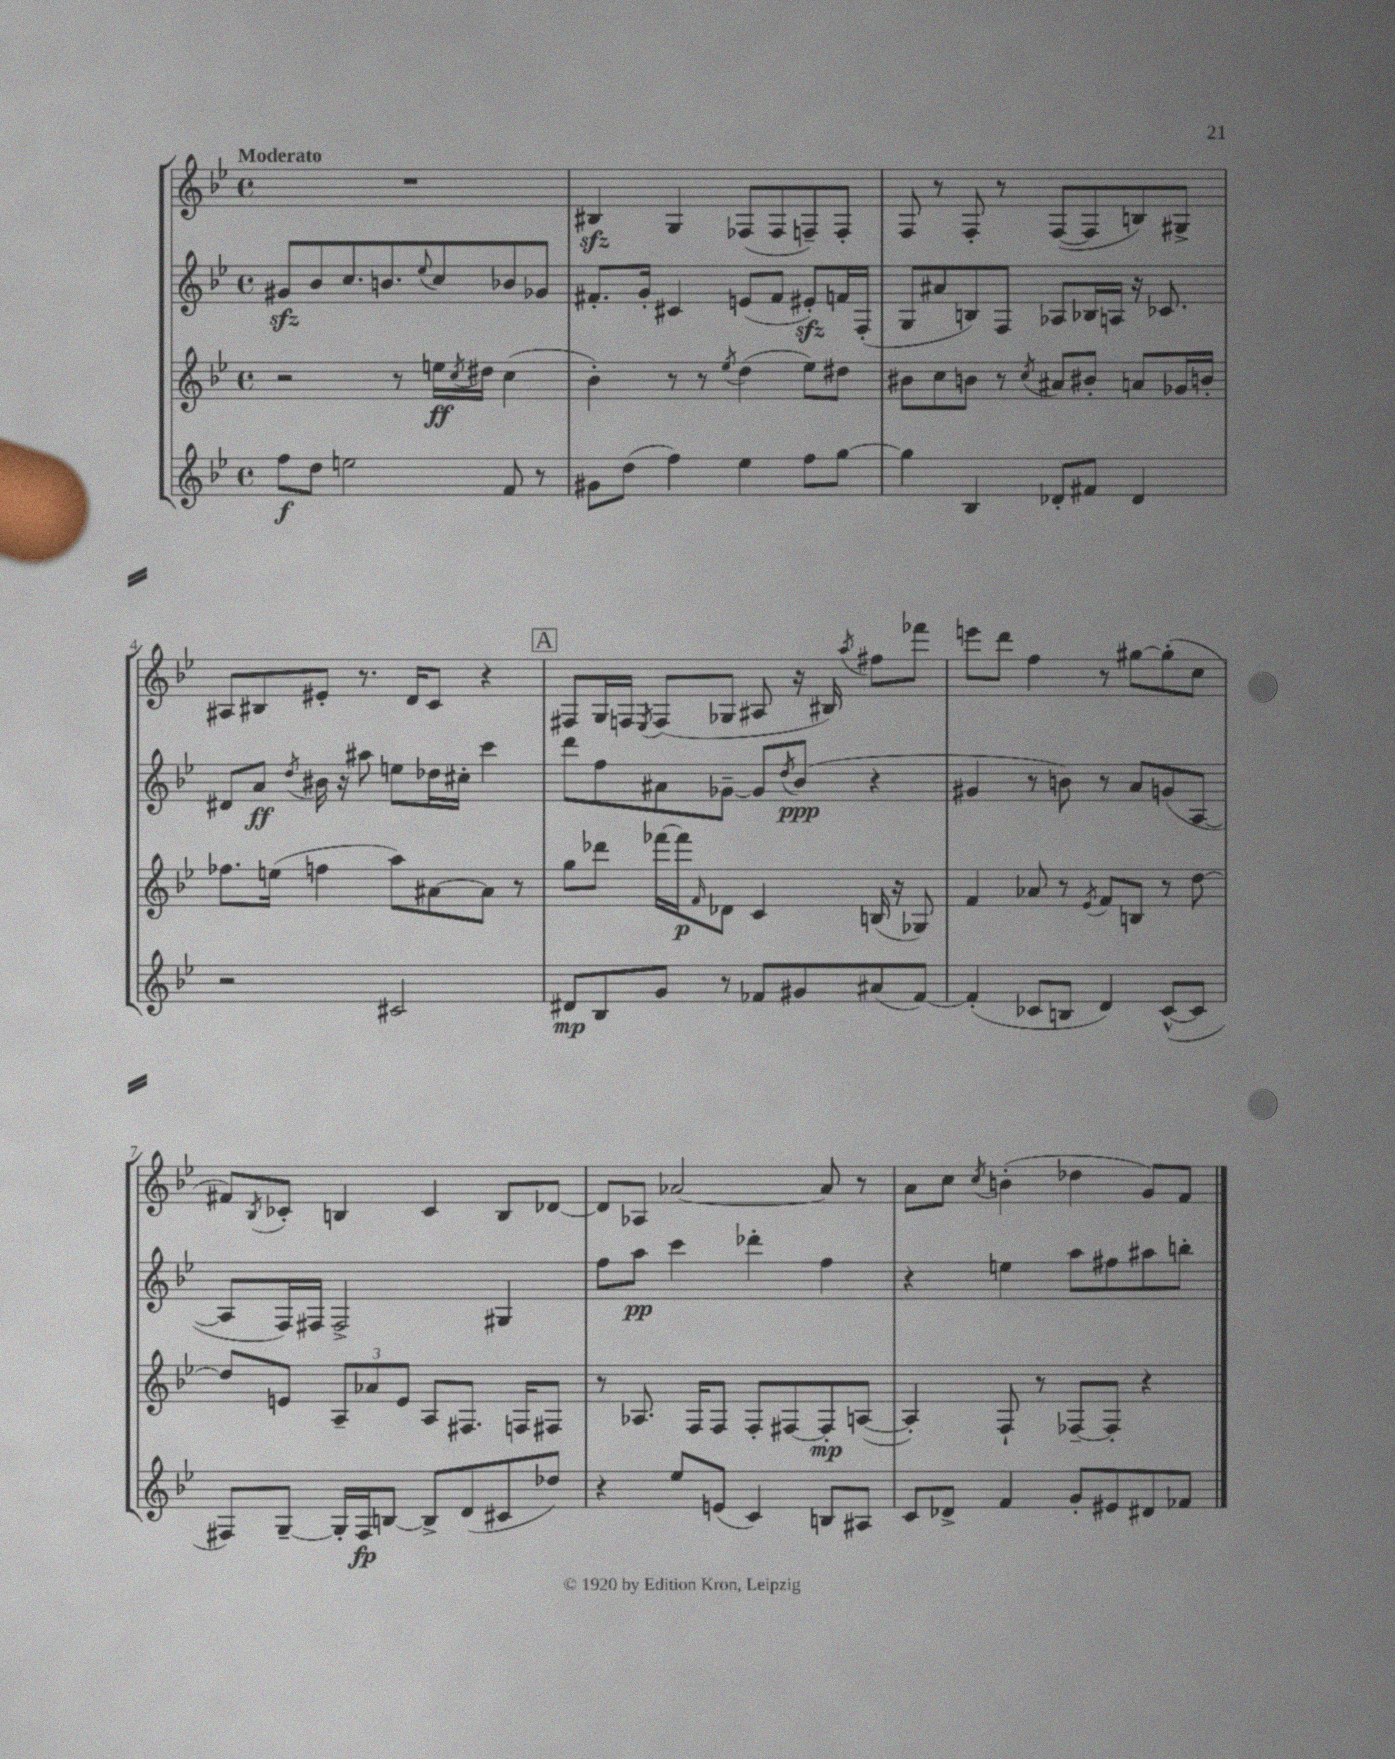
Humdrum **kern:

**kern	**kern	**kern	**kern
*staff4	*staff3	*staff2	*staff1
*clefG2	*clefG2	*clefG2	*clefG2
*k[b-e-]	*k[b-e-]	*k[b-e-]	*k[b-e-]
*M4/4	*M4/4	*M4/4	*M4/4
*met(c)	*met(c)	*met(c)	*met(c)
8ff	2r	8g#	1r
8dd	.	8b-	.
2ee	.	8.cc	.
.	.	8.b	.
.	8r	.	.
.	.	8qqee-	.
.	16ee	8cc	.
.	8qcc	.	.
.	16dd#	.	.
8f	(4cc	8b-	.
8r	.	8g-	.
=	=	=	=
8g#	4b-')	8.f#'	4B#
(8dd	.	.	.
.	.	16g'	.
4ff)	8r	4c#	4G
.	8r	.	.
.	8qee-	.	.
4ee-	(4dd	(8e	(8F-
.	.	8f#	8F-
8ff	8ee-)	8e#')	8F~)
[8gg	8dd#	16f	8F'
.	.	(16F'	.
=	=	=	=
4gg]	8b#	8G	8F
.	8cc	8a#	8r
4B-	8b	8B)	8F'
.	8r	8F	8r
.	8qcc	.	.
8d-'	8a#	8A-	([8F
8f#	8b#'	16B-	8F]
.	.	16A	.
4d-	8a	16r	8B)
.	.	8.c-	.
.	16g-	.	8G#^
.	16b'	.	.
=	=	=	=
2r	8.ff-	8d#	8A#
.	.	8a	8B#
.	(16ee	.	.
.	.	8qdd	.
.	4ff	16b#	8e#'
.	.	16r	.
.	.	8aa#	8.r
2c#	8aa)	8ee	.
.	.	.	16d
.	[8a#	16dd-	8c
.	.	16cc#'	.
.	8a#]	4ccc	4r
.	8r	.	.
=	=	=	=
8d#	8gg	8ddd	8F#
8B-	8ddd-	8ff	16G
.	.	.	16F
.	.	.	8qE-
8g	[16fff-	8a#	(8F
.	16fff-]	.	.
.	16qqf	.	.
8r	8d-	[8g-~	8G-
8f-	4c	8g-]	8A#
.	.	8qdd	.
8g#	.	(8b-	16r
.	.	.	16B#)
.	.	.	8qaa
(8a#	(16B	4r	8ff#
.	16r	.	.
[8f-)	8G-)	.	8fff-
=	=	=	=
(4f-']	4f	4g#	8eee
.	.	.	8ddd
8c-	8a-	8r	4ff
8B	8r	8b)	.
.	8qe-	.	.
4d)	8f	8r	8r
.	8B	8a	[8gg#
([8c-^^	8r	(8g	(8gg#']
8c-]	[8dd	[8A	8cc
=	=	=	=
8F#)	8dd]	8A]	8f#)
.	.	.	8qB-
[8G~	8e	16F)	8c-'
.	.	16F#	.
16G']	12A~	2F#^	4B
16F#	.	.	.
.	12a-	.	.
[8B	.	.	.
.	12e	.	.
8B^]	8A	.	4c-
(8d	8.F#	.	.
8c#	.	4G#	8B
.	16F	.	.
8dd-)	8F#	.	[8d-
=	=	=	=
4r	8r	8ff	8d-]
.	8.A-	8aa	8A-
8ee-	.	4ccc	[2a-
.	16F	.	.
(8e	8F	.	.
4c)	8F'	4ddd-'	.
.	[8F#	.	.
8B	8F#']	4ff	8a-]
8A#	([8A	.	8r
=	=	=	=
8c	4A'])	4r	8a
8d-^	.	.	8cc
.	.	.	8qcc
4f	8F`	4ee	(4b'
.	8r	.	.
8g'	[8F-~	8aa	4dd-
8e#	8F-']	8ff#	.
8d#	4r	8aa#	8g)
8f-	.	8bb'	8f
==	==	==	==
*-	*-	*-	*-
